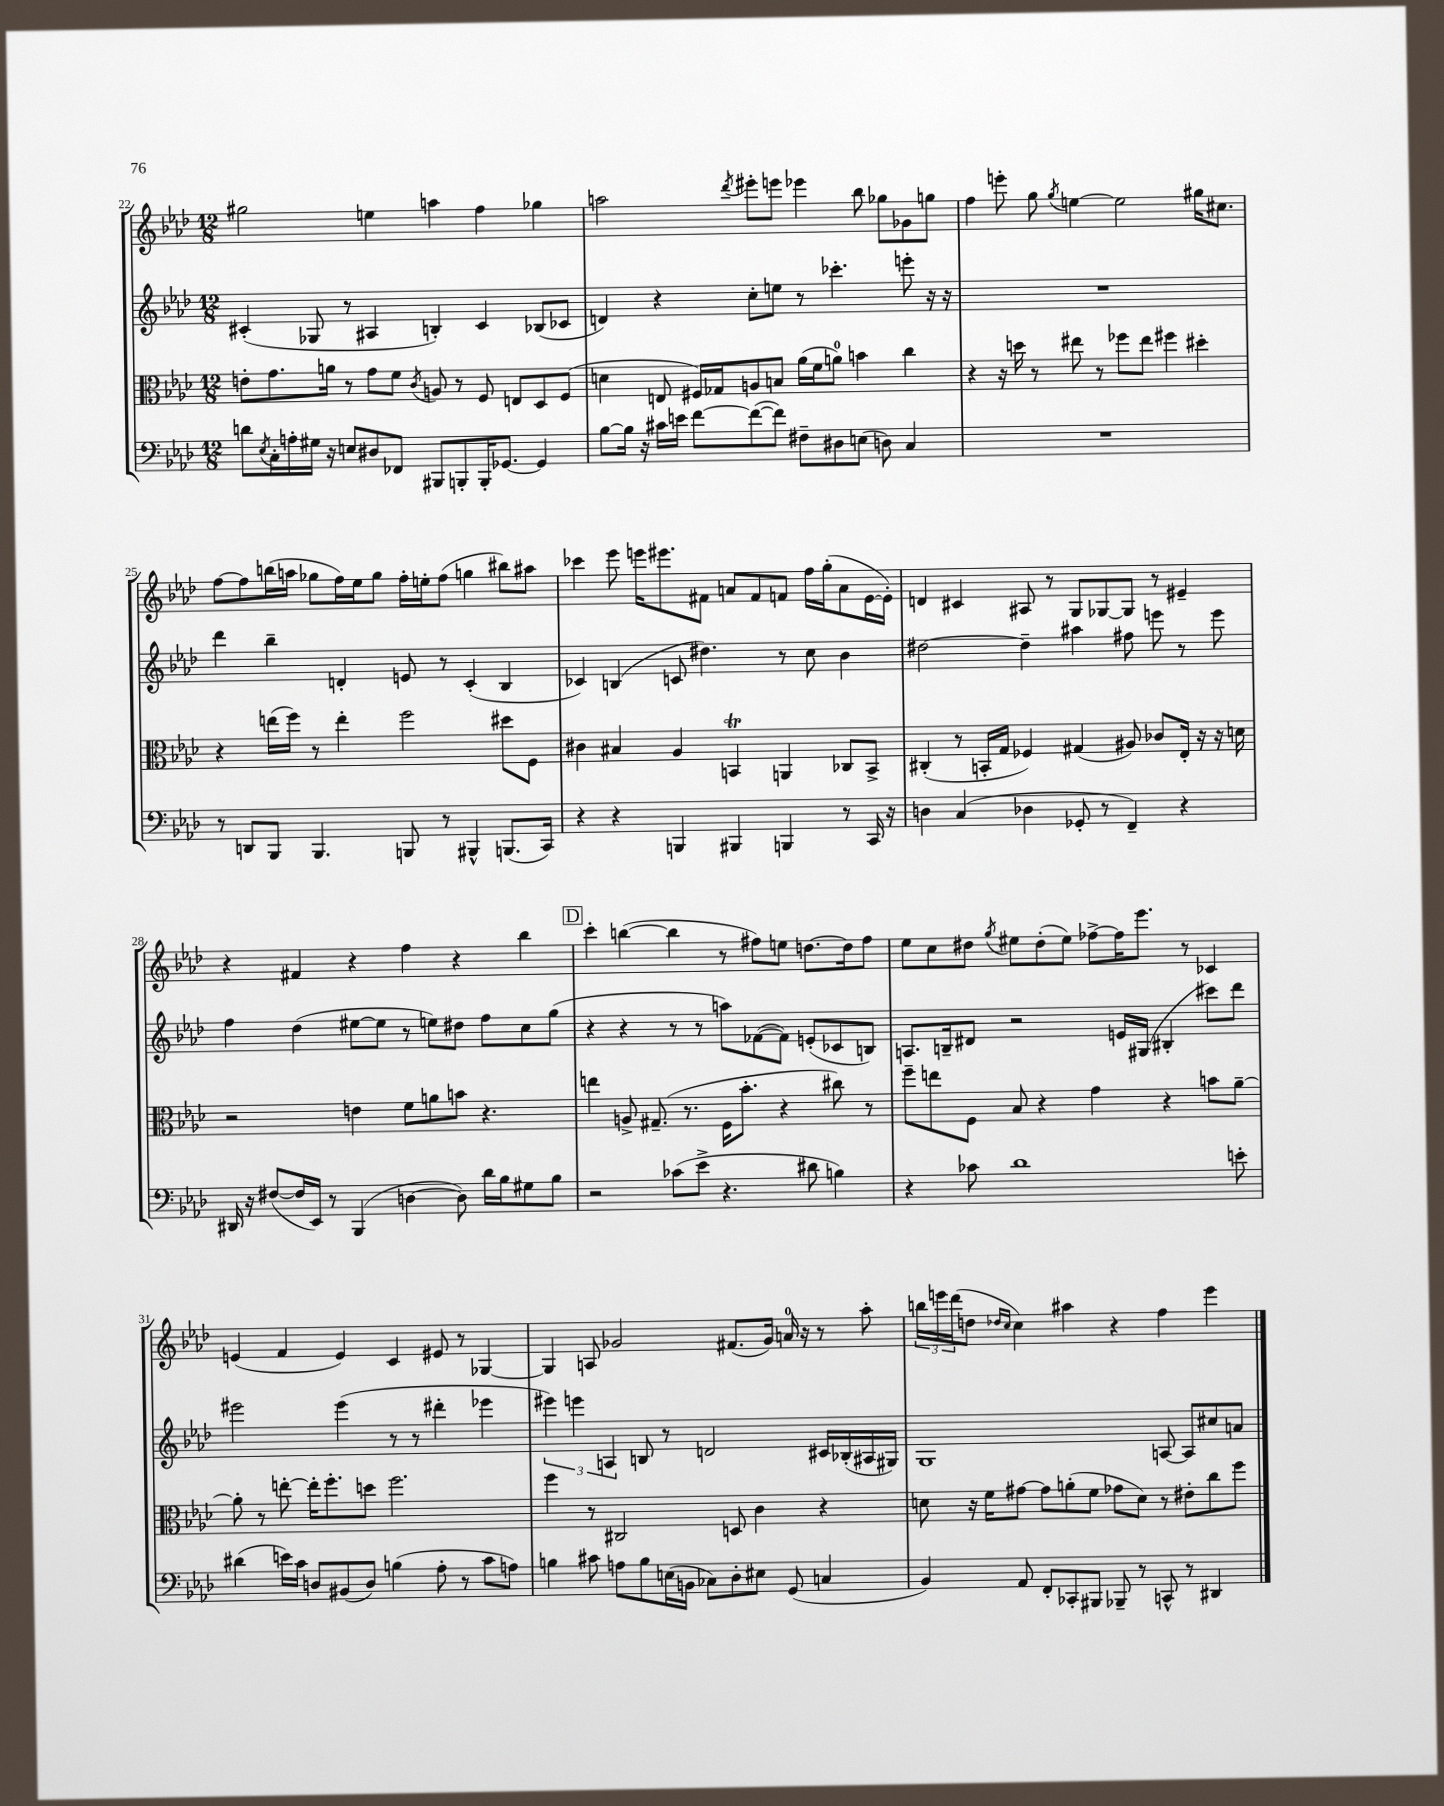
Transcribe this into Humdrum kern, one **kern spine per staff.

**kern	**kern	**kern	**kern
*staff4	*staff3	*staff2	*staff1
*clefF4	*clefC3	*clefG2	*clefG2
*k[b-e-a-d-]	*k[b-e-a-d-]	*k[b-e-a-d-]	*k[b-e-a-d-]
*M12/8	*M12/8	*M12/8	*M12/8
8d\L	8e'\L	(4c#'/	2gg#\
8qE-/	.	.	.
16C'\L	8.g\	.	.
16A'\	.	.	.
16G#\JJ	.	8G-/	.
16r	16a\Jk	.	.
8E/L	8r	8r	.
8D#/	8g\L	4A#/	4ee\
8FF-/J	8f\J	.	.
.	8qc/	.	.
8BBB#/L	8A/	4B'/)	4aa\
8BBB'/	8r	.	.
16BBB'/K	8F/	4c#/	4ff\
[8.GG-/J	.	.	.
.	8E/L	.	.
4GG-/]	8D-/	(8B-/L	4gg-\
.	(8F/J	8c-/J	.
=	=	=	=
[8B-\L	4d\	4d/)	2aa\
16B-\]Jk	.	.	.
16r	.	.	.
16c#\LL	8E/	4r	.
16e\JJ	.	.	.
[8f\L	16F#/LL)	.	.
.	16G-/J	.	.
.	.	.	8qddd-/
(8f\_	8A/	8cc'\L	8eee#'\L
8f\]J)	8B/J	8ee\J	8eee\J
8F#~\L	(16a-\LL	8r	4eee-\
.	16f\J	.	.
8D#\	8a\J)	4.ccc-'\	.
(8E\J	4b\	.	8bb-\
8D\)	.	.	8gg-\L
4C/	4cc\	8eee'\	8g-\
.	.	16r	8gg\J
.	.	16r	.
=	=	=	=
1.r	4r	1.r	4ff\
.	16r	.	8eee'\
.	16dd\	.	.
.	8r	.	8gg\
.	.	.	8qgg/
.	8ee#\	.	[4ee\
.	8r	.	.
.	8ff-\L	.	2ee\]
.	8ee#\J	.	.
.	4ff#\	.	.
.	4dd#'\	.	16gg#\LK
.	.	.	8.cc#\J
=	=	=	=
8r	4r	4ddd-\	[8ff\L
8DD/L	.	.	8ff\]
8BBB-/J	(16ee\LL	4bb-~\	(16bb\L
.	16ff\JJ)	.	16aa\JJ
4.BBB-/	8r	.	8gg-\L
.	4ee'\	4d'/	16ff\L)
.	.	.	16ee-\J
.	.	.	8gg-\J
8BBB/	2ff\	8e/	16ff'\LL
.	.	.	16ee'\J
8r	.	8r	(8ff\J
4BBB#^^/	.	(4c'/	4gg\
(8.BBB/L	8dd#\L	4B-/	8bb#\L)
.	8F\J	.	8aa#\J
16CC/Jk)	.	.	.
=	=	=	=
4r	4c#\	4c-/)	4ccc-\
4r	4B#/	(4B/	8eee-\
.	.	.	16eee\LK
.	.	.	8.eee#\
4BBB/	4A-/	8c/	.
.	.	4.dd#\)	8f#\J
4BBB#/	4BB/	.	8a/L
.	.	.	8f#/
4BBB/	4AA/	8r	8f/J
.	.	8cc\	16ff\LL
.	.	.	(16gg'\J
8r	8C-/L	4b-\	8a\
16CC/	8BB^/J	.	[16e-\L
16r	.	.	16e-'\]JJ)
=	=	=	=
4D\	(4C#'/	[2dd#\	4d/
(4C/	8r	.	4c#/
.	16BB'/LL	.	.
.	16G/JJ	.	.
4D-\	4F-/)	4dd#~\]	8A#/
.	.	.	8r
8GG-'/	(4G#/	4aa#\	8G/L
8r	.	.	[8G-/
4FF~/)	8A#/)	8ff#\	8G-/]J
.	8c-/L	8eee\	8r
4r	16E-'/Jk	8r	4e#~/
.	16r	.	.
.	16r	8eee\	.
.	16d\	.	.
=	=	=	=
16DD#/	2r	4ff\	4r
16r	.	.	.
([8F#/L	.	.	.
16F#/]L	.	(4dd-\	4f#/
16EE-/JJ)	.	.	.
8r	.	.	.
(4BBB-/	4e\	[8ee#\L	4r
.	.	8ee#\]J	.
[4D\	8f\L	8r	4ff\
.	8a\	8ee\L)	.
8D\])	8b\J	8dd#\J	4r
16d-\LL	4.r	8ff\L	.
16B-\J	.	.	.
8G#\	.	8cc\	4bb-\
8B-\J	.	(8gg\J	.
=	=	=	=
2r	4ee\	4r	4ccc'\
.	8A^/	4r	([4bb\
.	(8.G#~/	.	.
(8c-\L	.	8r	4bb\]
.	8.r	.	.
8e-^\J	.	8r	.
4.r	16F\LK	8aa\L)	8r
.	8.b-'\J	.	.
.	.	([8f-\	8ff#\L)
.	4r	8f-\]J)	8ee\J
8d#\	.	(8e'/L	[8.dd\L
4B\)	8cc#\)	8c-/	.
.	.	.	16dd\]k
.	8r	8B/J)	8ff#\J
=	=	=	=
4r	8ff~\L	8.A/L	8ee-\L
.	8ee\	.	8cc\
.	.	16B~/k	.
8c-\	8F\J	8d#/J	8dd#\J
.	.	.	8qgg/
1d-	8B-/	2r	8ee#\L
.	4r	.	(8dd#'\
.	.	.	8ee#\J)
.	4g\	.	[8ff-^\L
.	.	16e/LL	16ff-\]K
.	.	(16G#/JJ	8.eee-\J
.	4r	4B#'/	.
.	.	.	8r
.	8b\L	8ccc#\L)	4c-/
8e'\	[8a-~\J	8ddd-\J	.
=	=	=	=
(4d#\	8a-'\]	2eee#\	(4e/
.	8r	.	.
16e\LL)	[8ee'\	.	4f/
16c\JJ	.	.	.
8D/L	16ee'\]LK	.	.
.	8.ff'\	.	.
(8BB#/	.	(4eee#\	4e/)
8D/J)	8dd\J	.	.
(4B\	2.ff\	8r	4c/
.	.	8r	.
8A-'\	.	4ddd#'\	8e#/
8r	.	.	8r
8c\L	.	4eee-\	[4G-/
8A\J)	.	.	.
=	=	=	=
4B\	4ff\	6eee#\)	4G-/]
.	.	6eee\	.
8c#\	8r	.	8A/
.	.	6A/	.
8A\L	2C#/	.	2g-/
8B\	.	8B/	.
(16E\L	.	8r	.
16BB\JJ	.	.	.
8C-\L)	.	2d/	.
8D-'\	8D/	.	(8.f#/L
8E#\J	4c\	.	.
.	.	.	16g-/Jk)
(8GG/	.	.	16a/
.	.	.	16r
4C/	4r	16c#/LL	8r
.	.	(16B-'/	.
.	.	16A#/	8aa-'\
.	.	16G#/JJ)	.
=	=	=	=
4BB-/)	8d\	1G	24bb\LL
.	.	.	24eee\
.	.	.	(24ddd-\J
.	16r	.	8dd\J
.	16f\LK	.	.
.	.	.	16qqdd-/LL
.	.	.	16qqcc/JJ
8AA-/	[8g#\J	.	4cc\)
8FF'/L	8g#\]L	.	.
8CC-'/	(8a'\	.	4aa#\
8BBB#/J	8f\J	.	.
8BBB-~/	8g-\L	.	4r
8r	8d\J)	.	.
8CC^^/	8r	[8A/	4ff\
8r	8e#'\L	8A/]L	.
4DD#/	8cc\	8cc#/	4eee\
.	8ff\J	8a/J	.
==	==	==	==
*-	*-	*-	*-
